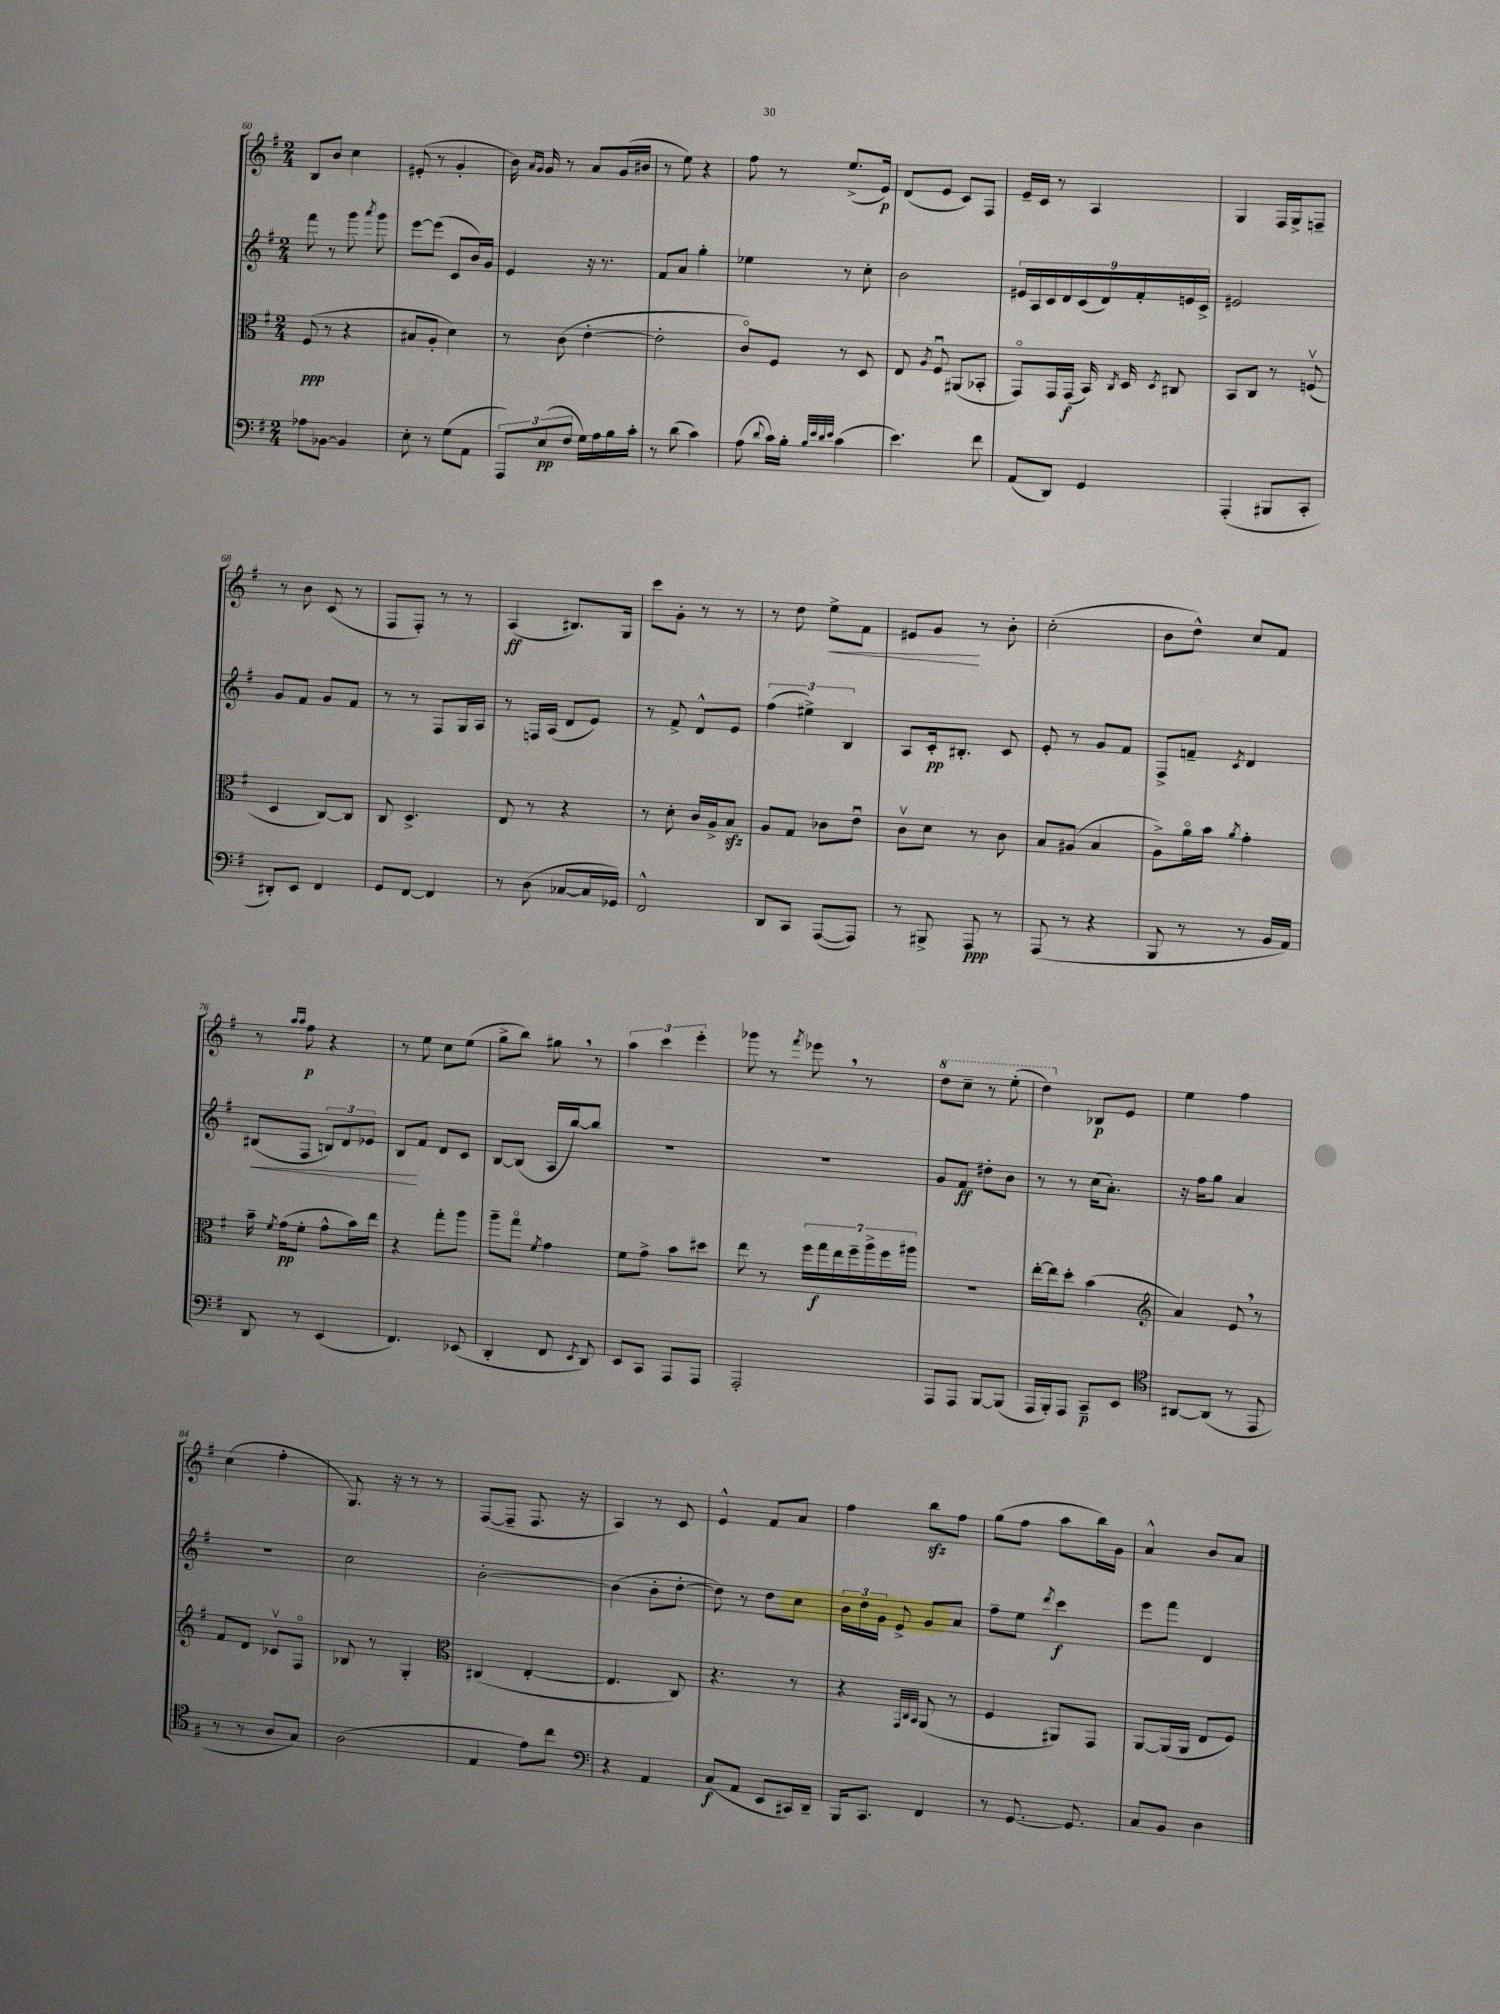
<<
\new StaffGroup <<
\new Staff = "s0" {
    \clef treble \key g \major \numericTimeSignature \time 2/4
    \autoBeamOff b8[ b'8] c''4 |
    eis'8-.( r8 g'4-. |
    b'16) \grace { a'16[ g'16] } g'16 r8 a'8[ g'16( bis'16] |
    r8 e''8) r4 |
    fis''8 r8 e''8.[->( e'16]\p) |
    d'8[( e'8] c'8[) fis8] |
    e'16[-- c'16] r8 a4 |
    g4 fis16[ g16-> f8]-- |
    r8 b'8 c'8( r8 |
    fis8[ fis8]-.) r8 r8 |
    a4\ff( bis8.[) g16] |
    c'''8[ g'8]-. r8 r8 |
    r8 d''8 e''8[->\< fis'8] |
    eis'8[ g'8]\! r8 b'8-. |
    c''2-.( |
    b'8[ d''8]-^) c''8[ fis'8] |
    r8 \grace { a''16[ a''16] } fis''8\p r4 |
    r8 e''8 c''8[ e''8]( |
    g''8[-> b''8]) gis''8 \breathe r8 |
    \tuplet 3/2 { a''4 c'''4 e'''4-. } |
    ges'''8 r8 \acciaccatura { fis'''8 } ees'''8 \breathe r8 |
    \ottava #1 d'''8[ c'''8]-- r8 e'''8-.( |
    d'''4) \ottava #0 bes8[\p e'8] |
    e''4 fis''4 |
    c''4( fis''4-. |
    g8.) r16 r8 r8 |
    fis8[~( fis8]-- fis8. r16 |
    a4) r8 c'8 |
    e'4-^ fis'8[ a'8] |
    fis''4 b''8[\sfz fis''8] |
    g''8[( fis''8] a''8[ b''16) g'16] |
    a'4-^ b'8[ a'8] \bar "|." |
}
\new Staff = "s1" {
    \clef treble \key g \major \numericTimeSignature \time 2/4
    \autoBeamOff fis'''8 r8 g'''8 \acciaccatura { a'''8 } g'''8 |
    e'''8[~ e'''8]( c'8[ b'16) g'16] |
    e'4 r16 r8. |
    fis'8[ a'8] g''4-. |
    ees''4 r8 c''8-. |
    b'2 |
    \tuplet 9/8 { eis'16[ a16 c'16 d'16 c'16( d'16) fis'16-. e'16 c'16]-> } |
    eis'2 |
    g'8[ fis'8] g'8[ fis'8] |
    r8 r8 fis8[ g16 a16] |
    r8 f16[ a16]( d'8[ e'8]) |
    r8 fis'8-> d'8[-^ e'8] |
    \tuplet 3/2 { fis''4( eis''4->) b4 } |
    a8[ c'16-.\pp bis8.]-. c'8 |
    e'8-. r8 g'8[ fis'8] |
    fis8[-> f'8]-- \acciaccatura { c'8 } d'4 |
    bis8[\<( fis8] \tuplet 3/2 { b8[) d'8 ees'8] } |
    b8[\! fis'8] d'8[ c'8] |
    b8[~ b8]( a16[ b''16~) b''8] |
    R2 |
    R2 |
    g'8[ fis'8]\ff dis''8[-. b'8] |
    r8 r8 c''16[( a'8.]-.) |
    r16 fis''16[ g''8] a'4 |
    R2 |
    c''2 |
    b'2~-. |
    b'4( b'8[-. d''8]~-. |
    d''8) r8 d''8[ c''8] |
    \tuplet 3/2 { b'16[ d''16 g'16] } e'8-> g'8[ a'8] |
    fis''8[-- e''8] \acciaccatura { d'''8 } c'''4\f |
    e'''8[ fis'''8] d'4 \bar "|." |
}
\new Staff = "s2" {
    \clef alto \key g \major \numericTimeSignature \time 2/4
    \autoBeamOff fis8\ppp( r8 r4 |
    bis8[ a8]-. d'4) |
    r8 c'8( e'4~-. |
    e'2-. |
    c'8[\flageolet) fis8] r8 d8 |
    e8 \acciaccatura { a8 } fis8\downbow ais,8[( bes,8]-. |
    g,8[\flageolet) g,16 g,16]\f( b,16) \acciaccatura { c8 } d16 \acciaccatura { d8 } cis8 |
    b,8[ c8] r8 f8\upbow( |
    d4 c8[~) c8] |
    c8 d4.-> |
    e8 r8 r4 |
    r8 d'8-. c'16[ a16-> b8]\sfz |
    a8[ g8] ces'8[ e'8]\downbow |
    c'8[\upbow d'8] r8 c'8 |
    b8[ ais8]( b4 |
    a8[->) a'16\flageolet b'16] \acciaccatura { a'8 } g'4-. |
    b'16-- \acciaccatura { fis'8 } g'16[\pp( fis'8]-. g'8[-^ b'16) e''16] |
    r4 g''8[-. a''8] |
    a''8[-- g''8]\flageolet \acciaccatura { fis'8 } g'4 |
    fis'8[ g'8]-> b'8[ dis''8] |
    e''8 r8 \tuplet 7/4 { fis''16[ g''16\f e''16 fis''16-- a''16-> fis''16 ais''16] } |
    R2 |
    e''16[~-. e''16 d''8]-. b'4( |
    \clef treble a'4) e'8 \breathe r8 |
    fis'8[ d'8] ces'8[\upbow fis8]\flageolet |
    bes8 r8 g4-. |
    \clef alto cis4( e4~-. |
    e4. c8) |
    r4. r8 |
    r4 \grace { g,32[ c32 b,32] } a,8( r8 |
    fis4 ais,8[) g,8] |
    a,8[~ a,16( a,16] e8[ fis8]) \bar "|." |
}
\new Staff = "s3" {
    \clef bass \key g \major \numericTimeSignature \time 2/4
    \autoBeamOff aes8[ bes,8]~ bes,4 |
    e8-. r8 g8[( a,8] |
    \tuplet 3/2 { a,,8[) e8\pp( fis8] } g16[) a16 b16 c'16]-. |
    r8 d'8( c'4) |
    a8( \appoggiatura { d'8 } c'16[) b16]-. \grace { b32[ e'32 d'32 e'32] } c'4( |
    e'4.) fis'8 |
    a,8[( d,8]) g,4 |
    a,,4-.( bis,,8[ c,8]-. |
    dis,8[-.) e,8] fis,4 |
    g,8[ fis,8]~ fis,4 |
    r8 d8( ces8[~ ces16 ges,16]) |
    fis,2-^ |
    d,8[ c,8] a,,8[~( a,,8]) |
    r8 bis,,8-> a,,8\ppp r8 |
    a,,8( r8 r4 |
    b,,8 r8 r8 b,16[ a,16]) |
    d,8 r8 e,4( |
    fis,4.) ees,8( |
    d,4-. fis,8 \acciaccatura { e,8 } d,8) |
    e,8[ c,8] a,,8[ a,,8] |
    a,,2-. |
    a,,8[ a,,8] b,,8[~ b,,8]( |
    a,,16[ b,,16-.) a,,8] c,8[--\p e,8] |
    \clef tenor ais,8[~ ais,8]( r8 e,8 |
    r8 r8 a8[ g8]) |
    a2( |
    e4 e'8[) c''8] |
    \clef bass r4 a,4 |
    c8[\f( a,8] e,8[ cis,16) d,16]-- |
    b,,16[ c,8.] fis,4 |
    r8 g,8.~ g,8. |
    c8[ b,8] d4 \bar "|." |
}
>>
>>
\layout { \context { \Score currentBarNumber = #60 } }
